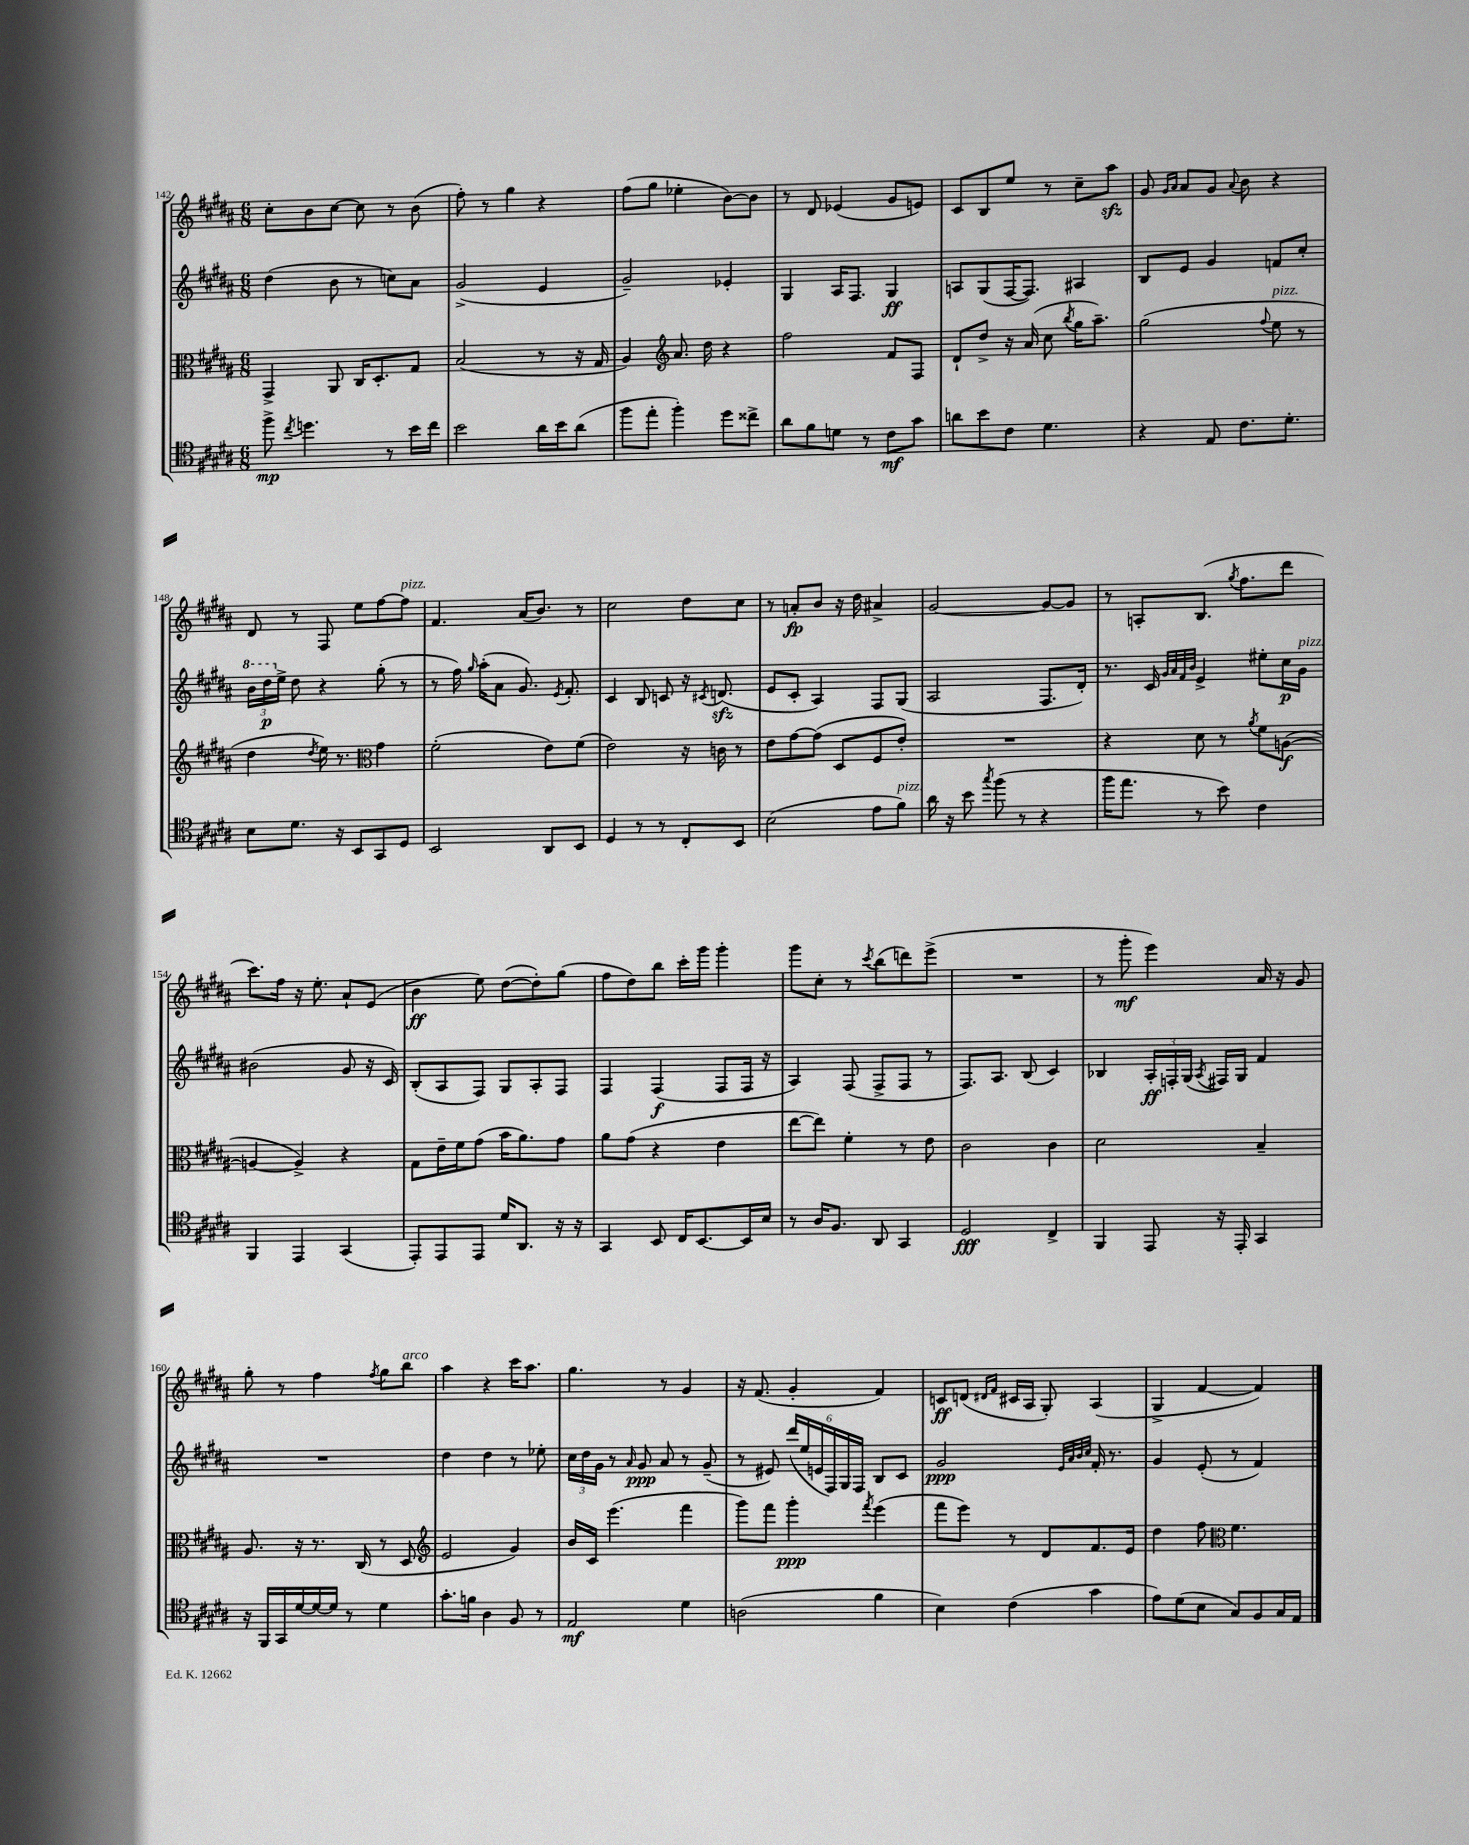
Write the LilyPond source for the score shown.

<<
\new StaffGroup <<
\new Staff = "s0" {
    \clef treble \key b \major \numericTimeSignature \time 6/8
    \autoBeamOff cis''8[-. b'8 cis''8]~ cis''8 r8 b'8( |
    fis''8-.) r8 gis''4 r4 |
    fis''8[( gis''8] ees''4-. b'8[~) b'8] |
    r8 dis'8 ees'4( gis'8[ e'8]) |
    cis'8[ b8 e''8] r8 cis''8[-- ais''8]\sfz |
    gis'8 \grace { gis'16[ ais'16] } ais'8[ gis'8] \appoggiatura { ais'8 } b'8 r4 |
    dis'8 r8 fis8 e''8[ fis''8~ fis''8]^\markup { \italic "pizz." } |
    fis'4. ais'16[( b'8.]) r8 |
    cis''2 dis''8[ cis''8] |
    r8 a'8[-.\fp b'8] r16 dis''16 ais'4-> |
    gis'2~ gis'8[~ gis'8] |
    r8 a8[-. b8.]( \acciaccatura { gis''8 } fis''8.[ dis'''8] |
    cis'''8.[) fis''16] r16 e''8.-. ais'8[-! e'8]( |
    b'4\ff e''8) dis''8[~( dis''8-.) gis''8]( |
    fis''8[ dis''8) b''8] cis'''16[-. gis'''16] gis'''4-. |
    gis'''8[ cis''8]-. r8 \acciaccatura { cis'''8 } b''8[( d'''8) e'''8]->( |
    R2. |
    r8 gis'''8-.\mf e'''4) ais'16 r16 gis'8 |
    gis''8-. r8 fis''4 \acciaccatura { fis''8 } gis''8[ b''8]^\markup { \italic "arco" } |
    ais''4 r4 cis'''16[ ais''8.] |
    gis''4. r8 gis'4 |
    r16 fis'8.( gis'4-. fis'4) |
    c'8[\ff d'8]( \grace { dis'16[ fis'16] } cis'16[ ais16] gis8-.) ais4( |
    gis4-> fis'4~ fis'4) \bar "|." |
}
\new Staff = "s1" {
    \clef treble \key b \major \numericTimeSignature \time 6/8
    \autoBeamOff dis''4( b'8 r8 c''8[) ais'8] |
    gis'2->( e'4 |
    gis'2--) ees'4-. |
    gis4 ais16[ fis8.] gis4\ff |
    a8[ gis8( fis16~ fis8.]) ais4 |
    b8[ e'8] gis'4 f'8[ cis''8]-. |
    \tuplet 3/2 { \ottava #1 b''16[ dis'''16\p \ottava #0 e''16]-> } dis''8 r4 gis''8-.( r8 |
    r8 fis''16) \grace { gis''16 } ais''16[-.( ais'8] gis'8.) \acciaccatura { e'8 } fis'8.-. |
    cis'4 b8 c'8 r16 \acciaccatura { cis'8 } d'8.\sfz( |
    e'8[ cis'8]-. ais4) fis8[ gis8]( |
    ais2 fis8.[ dis'16]-.) |
    r8. cis'16 \grace { gis'32[ ais'32 fis'32 b'32] } e'4-> eis''8[-. cis''16\p gis'16]^\markup { \italic "pizz." } |
    bis'2( gis'8 r16 cis'16) |
    b8[-.( ais8 fis8]) gis8[ ais8-. fis8] |
    fis4 fis4\f( fis8[ fis16] r16 |
    ais4) fis8( fis8[-> fis8] r8 |
    fis8.[) ais8.] b8( cis'4) |
    bes4 \tuplet 3/2 { ais16[-.\ff f16-. gis16]( } \acciaccatura { ais8 } fis16[) gis16] fis'4 |
    R2. |
    dis''4 dis''4 r8 ees''8-. |
    \tuplet 3/2 { cis''16[ dis''16 gis'16] } r8 \grace { ais'16 } gis'8\ppp ais'8 r8 gis'8--( |
    r8 eis'8) \tuplet 6/4 { dis'''16[( e''16 e'16 fis16) gis16 fis16] } b8[ cis'8] |
    gis'2\ppp \grace { e'32[ ais'32 b'32 cis''32] } fis'16-. r8. |
    gis'4 e'8-.( r8 fis'4) \bar "|." |
}
\new Staff = "s2" {
    \clef alto \key b \major \numericTimeSignature \time 6/8
    \autoBeamOff gis,4-> ais,8 cis16[ dis8.-. gis8] |
    b2( r8 r16 gis16 |
    ais4) \clef treble ais'8. dis''16 r4 |
    fis''2 fis'8[ fis8] |
    dis'8[-! dis''8]-> r16 ais'16( cis''8 \acciaccatura { b''8 } gis''16[ ais''8.]--) |
    gis''2( \appoggiatura { fis''8 } e''8^\markup { \italic "pizz." } r8 |
    dis''4 \acciaccatura { dis''8 } e''16) r8. \clef alto gis'4 |
    fis'2-.( e'8[) fis'8]( |
    e'2) r16 c'16 r8 |
    e'8[ gis'8~ gis'8]( dis8[ fis8 e'8]-.) |
    R2. |
    r4 dis'8 r8 \acciaccatura { ais'8 } fis'8[ a8]~\f( |
    a4~ a4->) r4 |
    gis8[ e'16-- fis'16 gis'8]( b'16[ ais'8.) gis'8] |
    ais'8[ gis'8]( r4 e'4 |
    e''8[~ e''8]) fis'4-. r8 e'8 |
    cis'2 cis'4 |
    dis'2 b4-- |
    ais8. r16 r8. cis16( r8 dis8 |
    \clef treble e'2 gis'4) |
    b'16[ cis'16] e'''4.( fis'''4 |
    gis'''8[) fis'''8] gis'''4-.\ppp \acciaccatura { fis'''8 } e'''4( |
    fis'''8[ e'''8]) r8 dis'8[ fis'8. e'16] |
    dis''4 fis''8 \clef alto fis'4. \bar "|." |
}
\new Staff = "s3" {
    \clef tenor \key b \major \numericTimeSignature \time 6/8
    \autoBeamOff fis''8->\mp \acciaccatura { cis''8 } d''4. r8 b'16[ cis''16] |
    b'2 ais'16[ b'16 ais'8]( |
    fis''8[ e''8]-. fis''4-.) dis''8[ cisis''8]-> |
    ais'8[ fis'8 d'8] r8 cis'8[\mf gis'8] |
    a'8[ b'8 cis'8] dis'4. |
    r4 e8 cis'8.[ dis'8.]-. |
    b8[ dis'8.] r16 b,8[ gis,8 dis8] |
    b,2 ais,8[ b,8] |
    dis4 r8 r8 cis8[-. b,8] |
    b2( e'8[ fis'8]^\markup { \italic "pizz." }) |
    ais'16 r16 b'8 \acciaccatura { gis''8 } fis''8( r8 r4 |
    fis''16[ e''8.] r8 b'8) cis'4 |
    fis,4 e,4 gis,4( |
    e,8[-.) e,8 e,8] dis'16[ ais,8.] r16 r16 |
    gis,4 b,8 cis16[ b,8.~ b,16 b16] |
    r8 ais16[ fis8.] ais,8 gis,4 |
    dis2\fff cis4-> |
    fis,4 e,8 r16 e,16-. gis,4 |
    r16 fis,16[ gis,16 dis'16~ dis'16~ dis'16] r8 dis'4 |
    gis'8.[-. f'16] ais4 fis8 r8 |
    e2\mf dis'4 |
    a2( fis'4 |
    b4) cis'4( gis'4 |
    e'8[) dis'8( b8] gis8[) fis8 gis16 e16] \bar "|." |
}
>>
>>
\layout { \context { \Score currentBarNumber = #142 } }
